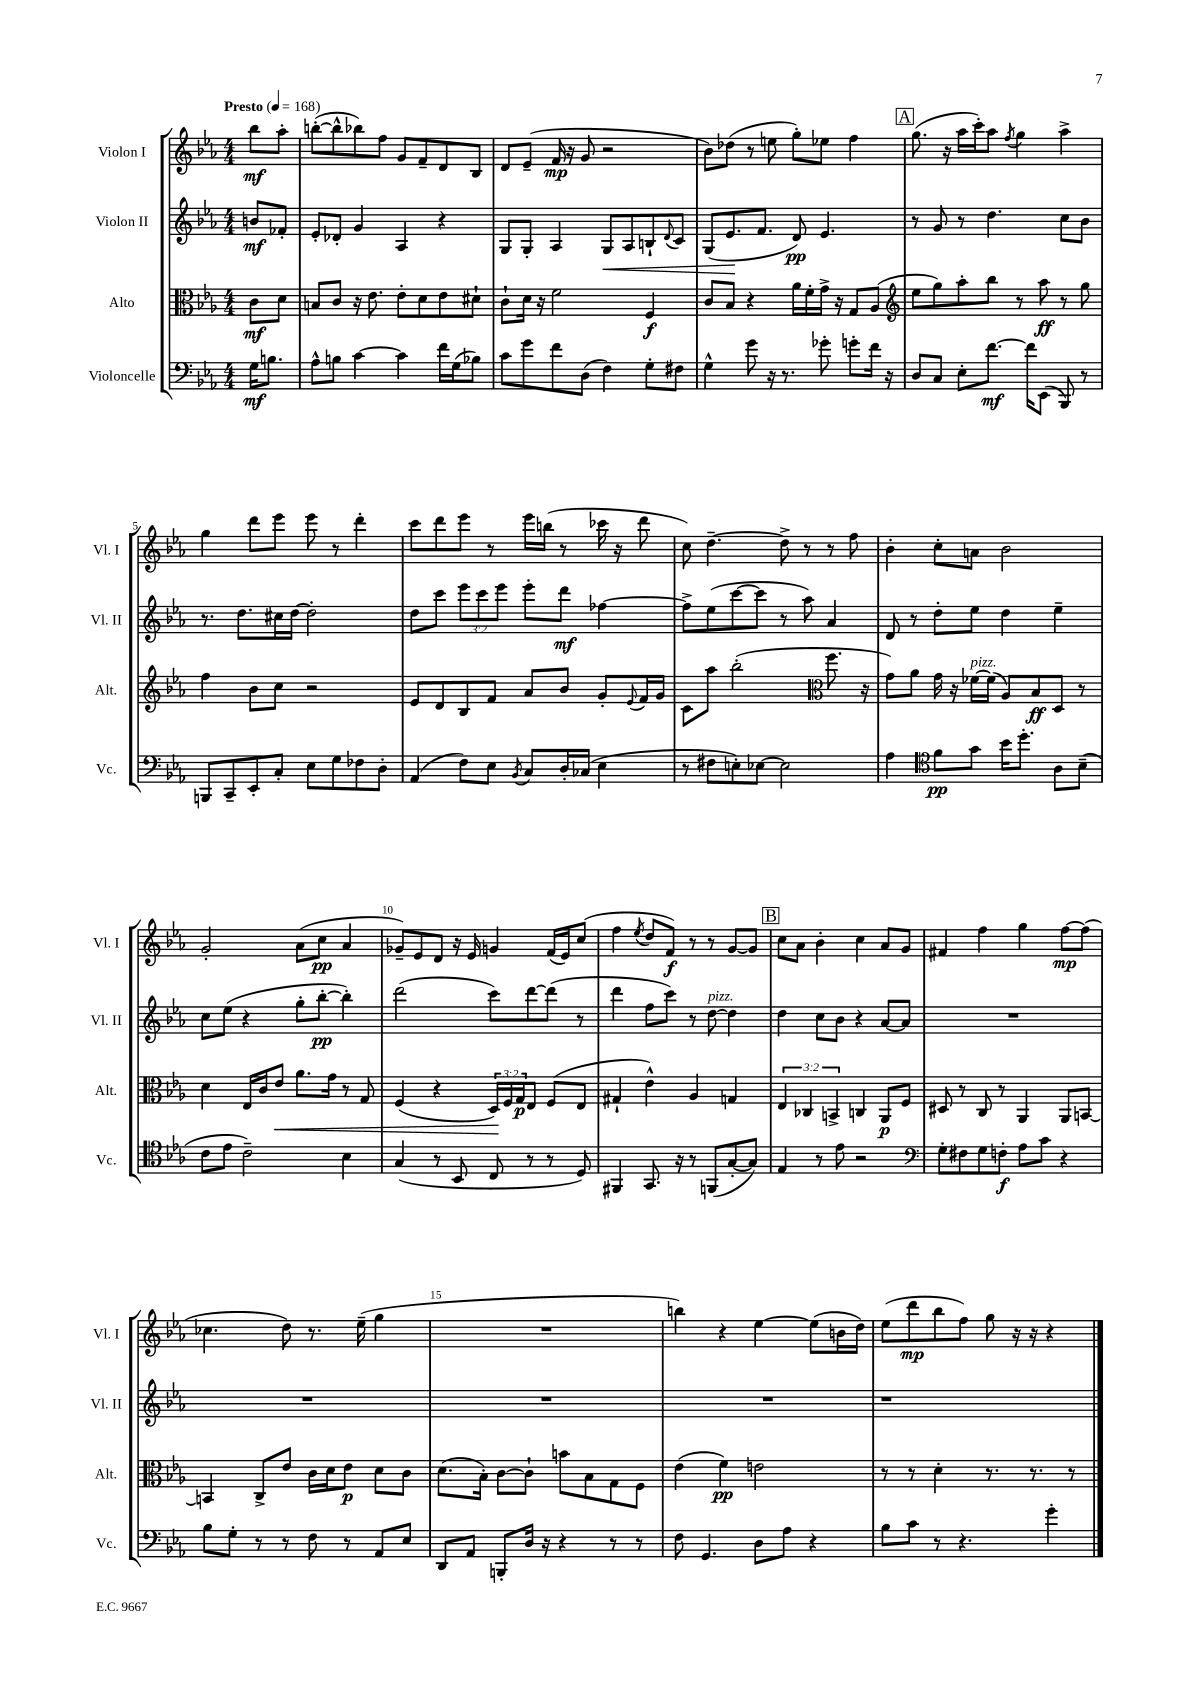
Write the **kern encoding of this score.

**kern	**dynam	**kern	**dynam	**kern	**dynam	**kern	**dynam
*part4	*part4	*part3	*part3	*part2	*part2	*part1	*part1
*staff4	*staff4	*staff3	*staff3	*staff2	*staff2	*staff1	*staff1
*I"Violoncelle	*	*I"Alto	*	*I"Violon II	*	*I"Violon I	*
*I'Vc.	*	*I'Alt.	*	*I'Vl. II	*	*I'Vl. I	*
*clefF4	*	*clefC3	*	*clefG2	*	*clefG2	*
*k[b-e-a-]	*	*k[b-e-a-]	*	*k[b-e-a-]	*	*k[b-e-a-]	*
*M4/4	*	*M4/4	*	*M4/4	*	*M4/4	*
*MM168	*	*MM168	*	*MM168	*	*MM168	*
=	=	=	=	=	=	=	=
!	!	!	!	!	!	!LO:TX:a:B:t=Presto	!
16G\KL	mf	8c\L	mf	8bn/L	mf	8bb-\L	mf
8.Bn\J	.	.	.	.	.	.	.
.	.	8d\J	.	8f-X'/J	.	8aa-'\J	.
=1	=1	=1	=1	=1	=1	=1	=1
8A-^^\L	.	8Bn/L	.	8e-'/L	.	([8bbn'\L	.
8Bn\J	.	8c/J	.	8d-X'/J	.	8bb^^\]	.
[4c\	.	16r	.	4g/	.	8bb-X\)	.
.	.	8.e-\	.	.	.	.	.
.	.	.	.	.	.	8ff\J	.
4c\]	.	8e-'\L	.	4A-/	.	8g/L	.
.	.	8d\	.	.	.	8f~/	.
16f\LL	.	8e-\	.	4r	.	8d/	.
(16G\J	.	.	.	.	.	.	.
8B-X\J)	.	8d#X`\J	.	.	.	8B-/J	.
=2	=2	=2	=2	=2	=2	=2	=2
8c\L	.	8c`\L	.	8G/L	.	8d/L	.
8g\	.	16d\Jk	.	8G'/J	.	(8e-~/J	.
.	.	16r	.	.	.	.	.
8f\	.	2f\	.	4A-/	.	16f/	mp
.	.	.	.	.	.	16r	.
(8D\J	.	.	.	.	.	8g/	.
!	!	!	!	!	!LO:HP:b	!	!
4F\)	.	.	.	8G/L	<	2r	.
.	.	.	.	8A-/	.	.	.
8G'\L	.	4F/	f	8Bn`/	.	.	.
.	.	.	.	8qqd/	.	.	.
8F#X\J	.	.	.	8c/J	.	.	.
=3	=3	=3	=3	=3	=3	=3	=3
4G^^\	.	8c/L	.	(8G/L	.	8b-\L)	.
.	.	8B-/J	.	8.e-/	.	(8dd-X\J	.
8g\	.	4r	.	.	.	8r	.
.	.	.	.	8.f/J	[	.	.
16r	.	.	.	.	.	8een\	.
8.r	.	.	.	.	.	.	.
.	.	16a-\LL	.	8d/)	pp	8gg'\L)	.
.	.	16f'\	.	.	.	.	.
8g-X'\	.	16g^\JJ	.	4.e-/	.	8ee-X\J	.
.	.	16r	.	.	.	.	.
8gn'\L	.	8G/L	.	.	.	4ff\	.
16f\Jk	.	(8A-/J	.	.	.	.	.
16r	.	.	.	.	.	.	.
!!LO:REH:place=s1:t=A
=4	=4	=4	=4	=4	=4	=4	=4
*	*	*clefG2	*	*	*	*	*
8D/L	.	8ee-\L	.	8r	.	(8.gg\	.
8C/J	.	8gg\)	.	8g/	.	.	.
.	.	.	.	.	.	16r	.
8E-'\L	.	8aa-'\	.	8r	.	16aa-\LL	.
.	.	.	.	.	.	16ccc'\J)	.
[8.f\J	mf	8bb-\J	.	4.dd\	.	8aa-\J	.
.	.	.	.	.	.	8qff/	.
.	.	8r	.	.	.	4gg\	.
16f\KL]	.	.	.	.	.	.	.
(8EE-\J	.	8aa-\	ff	.	.	.	.
8BBB-/)	.	8r	.	8cc\L	.	4aa-^\	.
8r	.	8gg\	.	8b-\J	.	.	.
!!LO:LB:g=z
=5	=5	=5	=5	=5	=5	=5	=5
8BBBn/L	.	4ff\	.	8.r	.	4gg\	.
8CC~/	.	.	.	.	.	.	.
.	.	.	.	8.dd\L	.	.	.
8EE-'/	.	8b-\L	.	.	.	8ddd\L	.
8C'/J	.	8cc\J	.	16cc#X\L	.	8eee-\J	.
.	.	.	.	[16dd\JJ	.	.	.
8E-\L	.	2r	.	2dd'\]	.	8eee-\	.
8G\	.	.	.	.	.	8r	.
8F-X\	.	.	.	.	.	4ddd'\	.
8D'\J	.	.	.	.	.	.	.
=6	=6	=6	=6	=6	=6	=6	=6
(4AA-/	.	8e-/L	.	8dd\L	.	8ccc\L	.
.	.	8d/	.	8ccc\J	.	8ddd\	.
8F\L)	.	8B-/	.	12eee-\L	.	8eee-\J	.
.	.	.	.	12ccc\	.	.	.
8E-\J	.	8f/J	.	.	.	8r	.
.	.	.	.	12eee-\J	.	.	.
8qBB-/	.	.	.	.	.	.	.
8C/L	.	8a-/L	.	8eee-'\L	.	16eee-\LL	.
.	.	.	.	.	.	(16bbn\JJ	.
16D'/L	.	8b-/J	.	8ddd\J	mf	8r	.
(16C-X/JJ	.	.	.	.	.	.	.
4E-\	.	8g'/L	.	[4ff-X\	.	16ccc-X\	.
.	.	.	.	.	.	16r	.
.	.	8qqe-/	.	.	.	.	.
.	.	16f/L	.	.	.	8ddd\	.
.	.	16g/JJ	.	.	.	.	.
=7	=7	=7	=7	=7	=7	=7	=7
8r	.	8c\L	.	8ff-^\L]	.	8cc\)	.
8F#X\L	.	8aa-\J	.	(8ee-\	.	[4.dd~\	.
8En'\)	.	(2bb-'\	.	[8ccc\	.	.	.
[8E-X\J	.	.	.	8ccc\J]	.	.	.
2E-\]	.	.	.	8r	.	8dd^\]	.
.	.	.	.	8aa-\)	.	8r	.
*	*	*clefC3	*	*	*	*	*
.	.	8.ff\	.	4a-/	.	8r	.
.	.	.	.	.	.	8ff\	.
.	.	16r	.	.	.	.	.
=8	=8	=8	=8	=8	=8	=8	=8
4A-\	.	8g\L)	.	8d/	.	4b-'\	.
.	.	8a-\J	.	8r	.	.	.
*clefC4	*	*	*	*	*	*	*
8f\L	pp	16g\	.	8dd'\L	.	8cc'\L	.
.	.	16r	.	.	.	.	.
!	!	!LO:TX:a:i:t=pizz.	!	!	!	!	!
8g\J	.	[16f-X\LL	.	8ee-\J	.	8an\J	.
.	.	(16f-\JJ]	.	.	.	.	.
16b-\KL	.	8A-/L)	.	4dd\	.	2b-\	.
8.dd'\J	.	.	.	.	.	.	.
.	.	8B-/	ff	.	.	.	.
8A-\L	.	8D/J	.	4ee-~\	.	.	.
(8B-~\J	.	8r	.	.	.	.	.
!!LO:LB:g=z
=9	=9	=9	=9	=9	=9	=9	=9
8c\L	.	4d\	.	8cc\L	.	2g'/	.
8e-\J	.	.	.	(8ee-\J	.	.	.
2c~\)	.	16E-/LL	.	4r	.	.	.
.	.	16c/J	.	.	.	.	.
!	!	!	!LO:HP:b	!	!	!	!
.	.	8e-/J	<	.	.	.	.
.	.	8.a-\L	.	8gg'\L	.	(8a-\L	.
.	.	.	.	[8bb-'\J	pp	8cc\J	pp
.	.	16g\Jk	.	.	.	.	.
4B-\	.	8r	.	4bb-'\])	.	4a-/	.
.	.	8G/	.	.	.	.	.
=10	=10	=10	=10	=10	=10	=10	=10
(4G/	.	(4F/	.	(2ddd\	.	8g-X~/L)	.
.	.	.	.	.	.	8e-/	.
8r	.	4r	.	.	.	8d/J	.
8BB-/	.	.	.	.	.	16r	.
.	.	.	.	.	.	16e-/	.
8C/	.	24D/LL)	.	8ccc\L)	.	4gn/	.
.	.	24F/	[	.	.	.	.
.	.	24G/J	p	.	.	.	.
8r	.	8E-/J	.	[8ddd\	.	.	.
8r	.	(8F/L	.	(8ddd\J]	.	(16f/LL	.
.	.	.	.	.	.	16e-/J)	.
8D/)	.	8E-/J	.	8r	.	(8cc/J	.
=11	=11	=11	=11	=11	=11	=11	=11
4FF#X/	.	4G#X`/	.	4ddd\	.	4ff\	.
.	.	.	.	.	.	8qee-/	.
8.GG/	.	4e-^^\)	.	8ff\L	.	8dd/L	.
.	.	.	.	8ccc\J)	.	8f/J)	f
16r	.	.	.	.	.	.	.
8r	.	4A-/	.	8r	.	8r	.
!	!	!	!	!LO:TX:a:i:t=pizz.	!	!	!
(8FFn/L	.	.	.	[8dd\	.	8r	.
[8G'/	.	4Gn/	.	4dd\]	.	[8g/L	.
8G/J])	.	.	.	.	.	8g/J]	.
!!LO:REH:place=s1:t=B
=12	=12	=12	=12	=12	=12	=12	=12
4E-/	.	6E-/	.	4dd\	.	8cc\L	.
.	.	.	.	.	.	8a-\J	.
.	.	6C-X/	.	.	.	.	.
8r	.	.	.	8cc\L	.	4b-'\	.
.	.	6BBn^/	.	.	.	.	.
8e-\	.	.	.	8b-\J	.	.	.
2r	.	4Cn/	.	4r	.	4cc\	.
.	.	8AA-/L	p	[8a-/L	.	8a-/L	.
.	.	8F/J	.	8a-/J]	.	8g/J	.
=13	=13	=13	=13	=13	=13	=13	=13
*clefF4	*	*	*	*	*	*	*
8G'\L	.	8D#X/	.	1r	.	4f#X/	.
8F#X\	.	8r	.	.	.	.	.
8G\	.	8C/	.	.	.	4ff\	.
8Fn'\J	f	8r	.	.	.	.	.
8A-\L	.	4AA-/	.	.	.	4gg\	.
8c\J	.	.	.	.	.	.	.
4r	.	8AA-/L	.	.	.	[8ff\L	mp
.	.	[8BBn/J	.	.	.	(8ff\J]	.
!!LO:LB:g=z
=14	=14	=14	=14	=14	=14	=14	=14
8B-\L	.	4BBn/]	.	1r	.	4.cc-X\	.
8G'\J	.	.	.	.	.	.	.
8r	.	8C^/L	.	.	.	.	.
8r	.	8e-/J	.	.	.	8dd\)	.
8F\	.	16c\LL	.	.	.	8.r	.
.	.	16d\J	.	.	.	.	.
8r	.	8e-\J	p	.	.	.	.
.	.	.	.	.	.	(16ee-~\	.
8AA-/L	.	8d\L	.	.	.	4gg\	.
8E-/J	.	8c\J	.	.	.	.	.
=15	=15	=15	=15	=15	=15	=15	=15
8DD/L	.	(8.d\L	.	1r	.	1r	.
8AA-/J	.	.	.	.	.	.	.
.	.	16B-'\Jk)	.	.	.	.	.
8BBBn'/L	.	[8c\L	.	.	.	.	.
16D/Jk	.	8c`\J]	.	.	.	.	.
16r	.	.	.	.	.	.	.
4r	.	8bn\L	.	.	.	.	.
.	.	8B-\	.	.	.	.	.
8r	.	8G\	.	.	.	.	.
8r	.	8F\J	.	.	.	.	.
=16	=16	=16	=16	=16	=16	=16	=16
8F\	.	(4e-\	.	1r	.	4bbn\)	.
4.GG/	.	.	.	.	.	.	.
.	.	4f\)	pp	.	.	4r	.
8D\L	.	2en\	.	.	.	[4ee-\	.
8A-\J	.	.	.	.	.	.	.
4r	.	.	.	.	.	(8ee-\L]	.
.	.	.	.	.	.	16bn\L	.
.	.	.	.	.	.	16dd\JJ)	.
=17	=17	=17	=17	=17	=17	=17	=17
8B-\L	.	8r	.	1r	.	(8ee-\L	.
8c\J	.	8r	.	.	.	8ddd\	mp
8r	.	4d'\	.	.	.	8bb-\	.
4.r	.	.	.	.	.	8ff\J)	.
.	.	8.r	.	.	.	8gg\	.
.	.	.	.	.	.	16r	.
.	.	8.r	.	.	.	16r	.
4g'\	.	.	.	.	.	4r	.
.	.	8r	.	.	.	.	.
==	==	==	==	==	==	==	==
*-	*-	*-	*-	*-	*-	*-	*-
